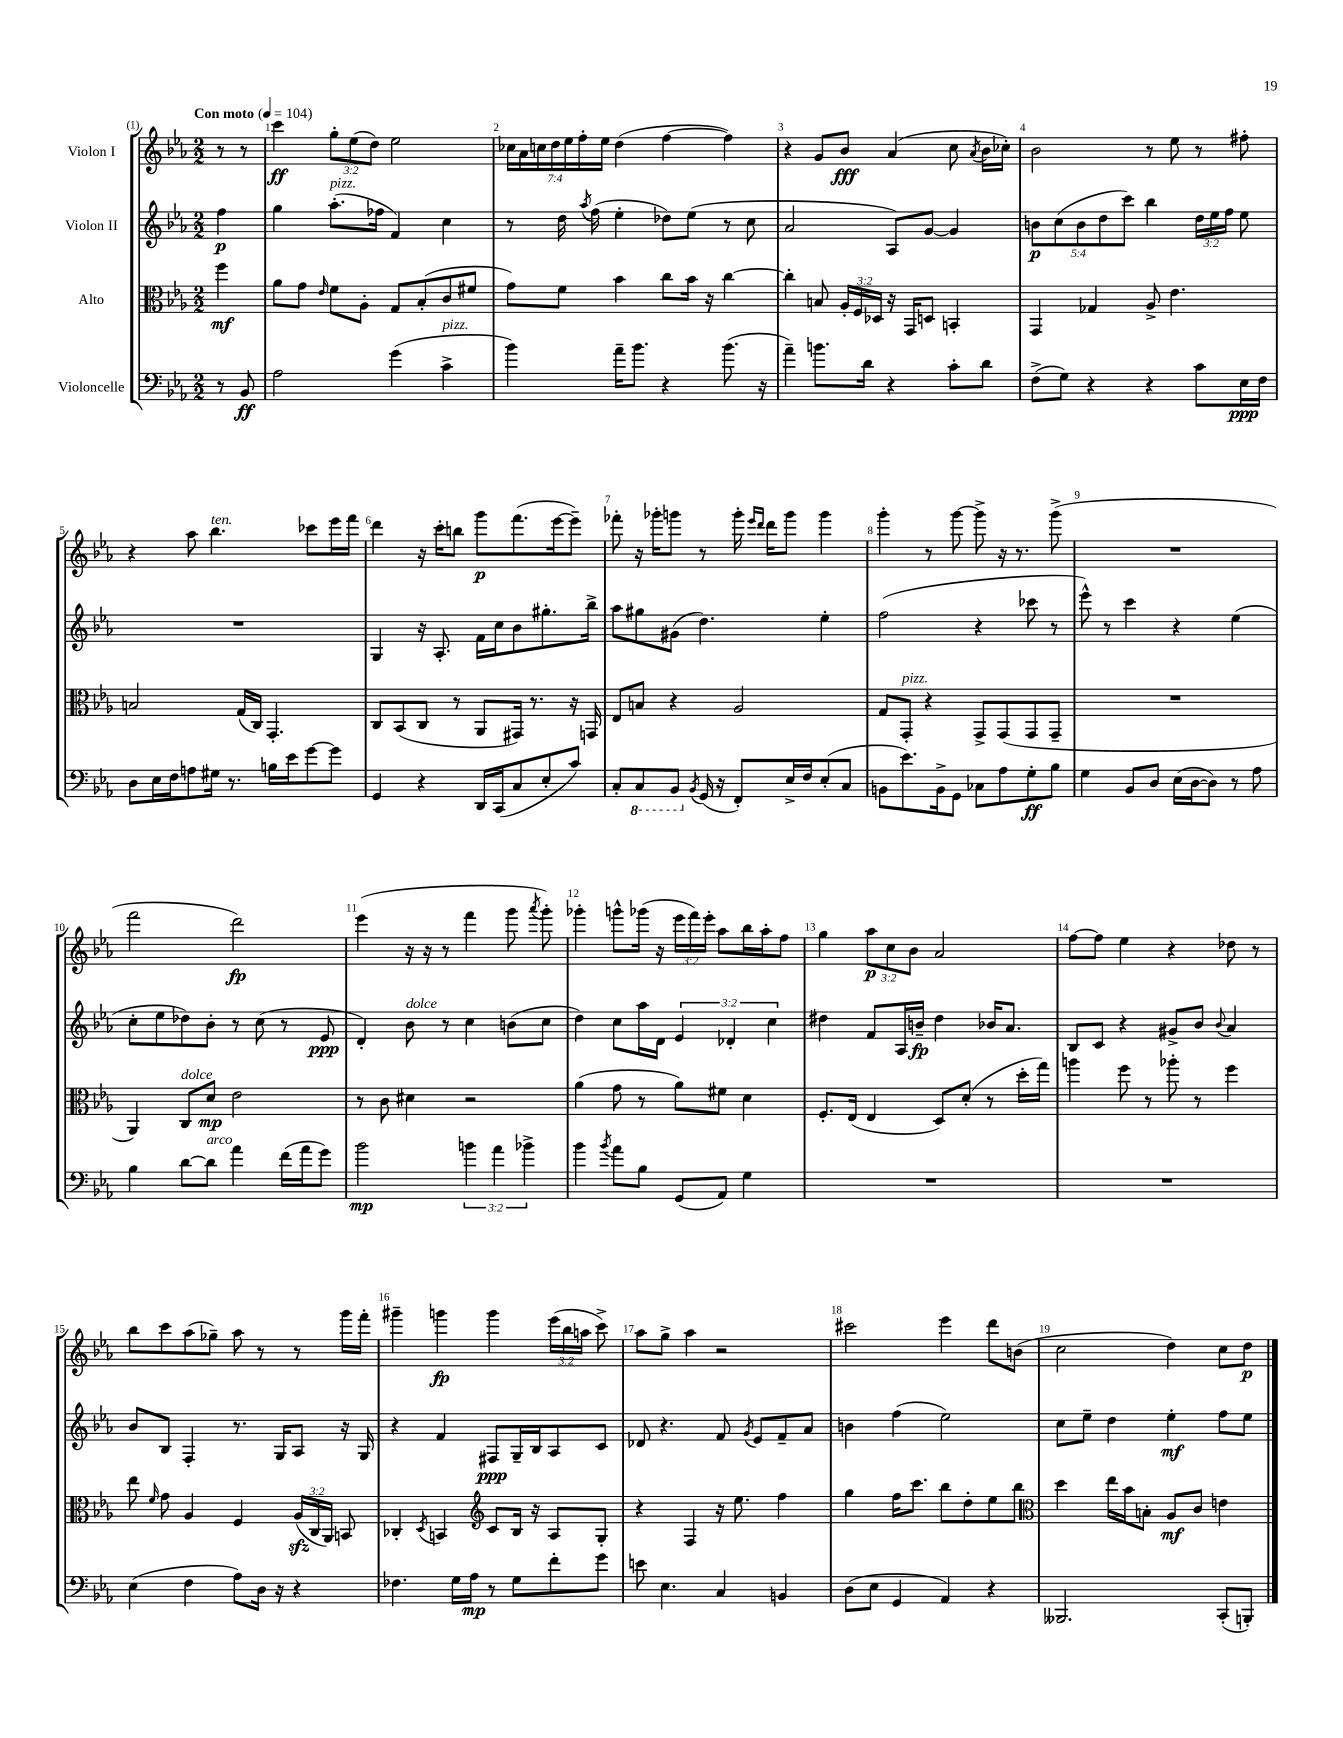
<<
\new StaffGroup <<
\new Staff = "s0" \with { instrumentName = "Violon I" } {
    \clef treble \key ees \major \numericTimeSignature \time 2/2 \override Staff.TupletNumber.text = #tuplet-number::calc-fraction-text \partial 4 \tempo "Con moto" 4 = 104
    \autoBeamOff r8 r8 |
    c'''4\ff \tuplet 3/2 { g''8[-. ees''8( d''8]) } ees''2 |
    \tuplet 7/4 { ces''16[ aes'16 c''16 d''16 ees''16 f''16-. ees''16] } d''4( f''4~ f''4) |
    r4 g'8[ bes'8]\fff aes'4( c''8 \acciaccatura { aes'8 } bes'16[ ces''16]-.) |
    bes'2 r8 ees''8 r8 fis''8-. |
    r4 aes''8 bes''4.^\markup { \italic "ten." } ces'''8[ ees'''16 f'''16] |
    d'''4 r16 c'''16[-. b''8] g'''8[\p f'''8.( ees'''16~ ees'''8]--) |
    fes'''8-. r16 ges'''16[-. g'''8] r8 g'''16-. \grace { ees'''16[ d'''16] } d'''16[ g'''8] g'''4 |
    g'''4-. r8 g'''8~ g'''8-> r16 r8. g'''8->( |
    R1 |
    f'''2 d'''2\fp) |
    ees'''4( r16 r16 r8 f'''4 g'''8 \acciaccatura { aes'''8 } g'''8-.) |
    ges'''4-. g'''8[-^ ges'''16]( r16 \tuplet 3/2 { ees'''16[ f'''16) ees'''16]-. } aes''8[ bes''16 aes''16-. f''8] |
    g''4 \tuplet 3/2 { aes''8[\p c''8 bes'8] } aes'2 |
    f''8[~ f''8] ees''4 r4 des''8 r8 |
    bes''8[ c'''8 aes''8( ges''8]--) aes''8 r8 r8 g'''16[ f'''16]-. |
    gis'''4-- g'''4\fp g'''4 \tuplet 3/2 { ees'''16[( bes''16 a''16] } c'''8->) |
    aes''8[ g''8]-> aes''4 r2 |
    cis'''2 ees'''4 d'''8[ b'8]( |
    c''2 d''4) c''8[ d''8]\p \bar "|." |
}
\new Staff = "s1" \with { instrumentName = "Violon II" } {
    \clef treble \key ees \major \numericTimeSignature \time 2/2 \override Staff.TupletNumber.text = #tuplet-number::calc-fraction-text \partial 4
    \autoBeamOff f''4\p |
    g''4 aes''8.[-.^\markup { \italic "pizz." }( fes''16] f'4) c''4 |
    r8 d''16 \acciaccatura { aes''8 } f''16( ees''4-. des''8[) ees''8]( r8 c''8 |
    aes'2 aes8[) g'8]~ g'4 |
    \tuplet 5/4 { b'8[\p c''8( b'8 d''8 c'''8]) } bes''4 \tuplet 3/2 { d''16[ ees''16 f''16] } ees''8 |
    R1 |
    g4 r16 aes8.-. f'16[ c''16 bes'8 gis''8.-. bes''16]-> |
    aes''8[ gis''8 gis'8]( d''4.) ees''4-. |
    f''2( r4 ces'''8 r8 |
    ees'''8-^) r8 c'''4 r4 ees''4( |
    c''8[-. ees''8 des''8) bes'8]-. r8 c''8( r8 ees'8\ppp |
    d'4-.) bes'8^\markup { \italic "dolce" } r8 c''4 b'8[( c''8] |
    d''4) c''8[ aes''16 d'16] \tuplet 3/2 { ees'4 des'4-. c''4 } |
    dis''4 f'8[ aes16 b'16]--\fp dis''4 bes'16[ aes'8.] |
    bes8[ c'8] r4 gis'8[-> bes'8] \appoggiatura { bes'8 } aes'4 |
    bes'8[ bes8] f4-. r8. g16[ aes8] r16 g16 |
    r4 f'4 fis8[\ppp g16-- bes16 aes8 c'8] |
    des'8 r4. f'8 \acciaccatura { g'8 } ees'8[ f'8-- aes'8] |
    b'4 f''4( ees''2) |
    c''8[ ees''8]-- d''4 ees''4-.\mf f''8[ ees''8] \bar "|." |
}
\new Staff = "s2" \with { instrumentName = "Alto" } {
    \clef alto \key ees \major \numericTimeSignature \time 2/2 \override Staff.TupletNumber.text = #tuplet-number::calc-fraction-text \partial 4
    \autoBeamOff f''4\mf |
    aes'8[ g'8] \grace { ees'16 } f'8[ aes8]-. g8[ bes8-.( c'8 fis'8] |
    g'8[) f'8] bes'4 c''8[ bes'16] r16 c''4~ |
    c''4-. b8 \tuplet 3/2 { aes16[-. f16 des16] } r16 g,16[ d8] b,4-. |
    g,4 ges4 aes8-> ees'4. |
    b2 g16[( c16]) g,4.-. |
    c8[ bes,8( c8] r8 aes,8[ gis,16]) r8. r16 g,16 |
    ees8[ b8] r4 aes2 |
    g8[ g,8]-.^\markup { \italic "pizz." } r4 g,8[-> g,8( g,8 g,8]-- |
    R1 |
    aes,4) c8[^\markup { \italic "dolce" } d'8]\mp ees'2 |
    r8 c'8 dis'4 r2 |
    aes'4( g'8 r8 aes'8[) fis'8] d'4 |
    f8.[-. ees16]( ees4 d8[) d'8]-.( r8 d''16[-. g''16]) |
    a''4 f''8 r8 aes''8-. r8 f''4 |
    ees''8 \grace { f'16 } g'8 aes4 f4 \tuplet 3/2 { aes16[\sfz( c16 aes,16]) } b,8 |
    ces4-. \acciaccatura { d8 } b,4 \clef treble c'8[ bes16] r16 aes8[ g8]-. |
    r4 f4 r16 ees''8. f''4 |
    g''4 f''16[ c'''8.] bes''8[ d''8-. ees''8 bes''8] |
    \clef alto d''4 ees''16[ bes'16 b8]-. aes8[\mf c'8] e'4 \bar "|." |
}
\new Staff = "s3" \with { instrumentName = "Violoncelle" } {
    \clef bass \key ees \major \numericTimeSignature \time 2/2 \override Staff.TupletNumber.text = #tuplet-number::calc-fraction-text \partial 4
    \autoBeamOff r8 bes,8\ff |
    aes2 g'4( c'4->^\markup { \italic "pizz." } |
    bes'4) aes'16[-- bes'8.] r4 bes'8.( r16 |
    aes'4--) b'8.[ d'16] r4 c'8[-. d'8] |
    f8[->( g8]) r4 r4 c'8[ ees16\ppp f16] |
    d8[ ees16 f16 a8 gis16] r8. b16[ ees'16 g'8~ g'8] |
    g,4 r4 d,16[ c,16( c8 ees8-. c'8]) |
    c8[-. \ottava #-1 c,8 bes,,8] \ottava #0 \acciaccatura { bes,8 } g,16( r16 f,8[-.) ees16-> f16 ees8-.( c8] |
    b,8[ ees'8.) b,16-> g,8] ces8[ aes8 g8-.\ff bes8] |
    g4 bes,8[ d8] ees16[( d16~ d8]) r8 aes8 |
    bes4 d'8[~ d'8]^\markup { \italic "arco" } aes'4 f'16[( aes'16 g'8]) |
    bes'2\mp \tuplet 3/2 { b'4 aes'4 bes'4-> } |
    bes'4 \acciaccatura { bes'8 } aes'8[ bes8] g,8[( aes,8]) g4 |
    R1 |
    R1 |
    ees4( f4 aes8[) d16] r16 r4 |
    fes4. g16[ aes16]\mp r8 g8[ f'8-. g'8] |
    e'8 ees4. c4 b,4 |
    d8[( ees8] g,4 aes,4) r4 |
    beses,,2. c,8[-.( b,,8]-.) \bar "|." |
}
>>
>>
\layout { \context { \Score \override BarNumber.break-visibility = ##(#f #t #t) barNumberVisibility = #all-bar-numbers-visible } }
